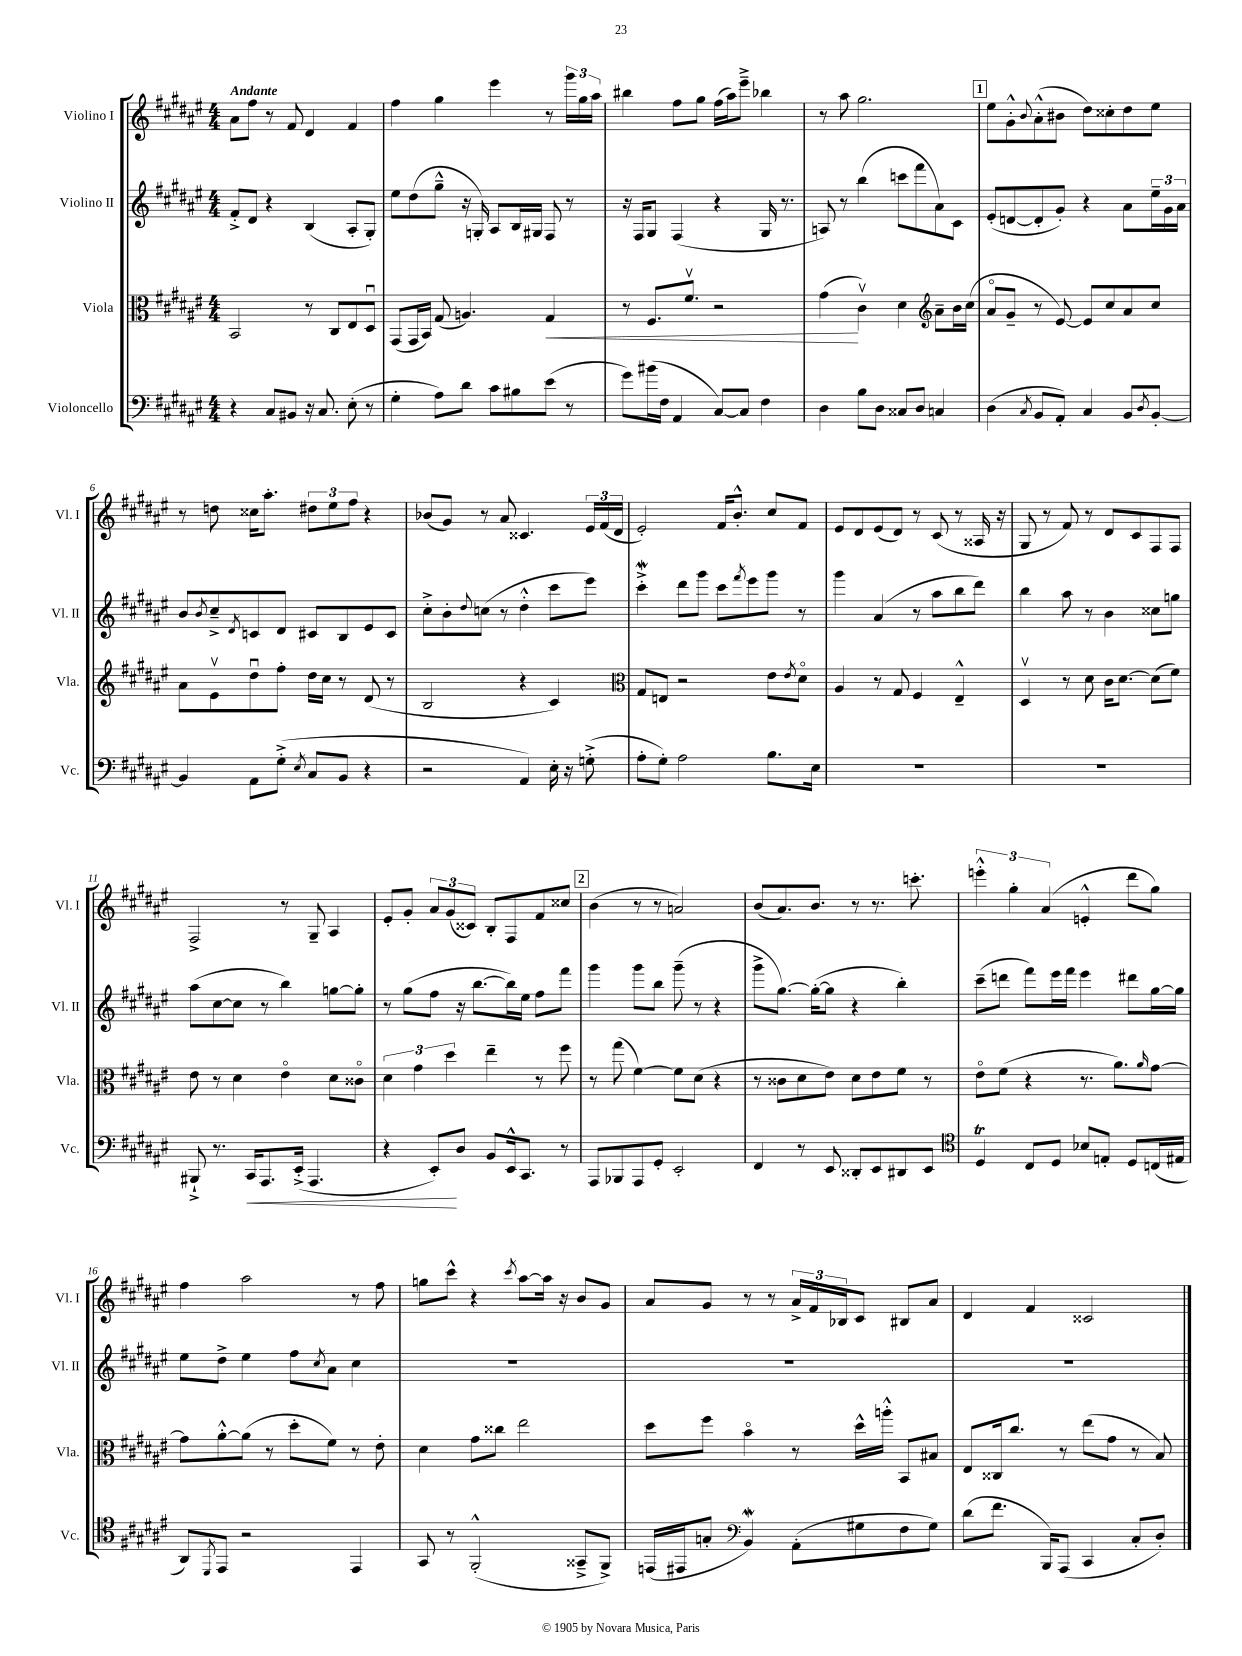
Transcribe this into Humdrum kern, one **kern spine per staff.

**kern	**dynam	**kern	**dynam	**kern	**kern
*part4	*part4	*part3	*part3	*part2	*part1
*staff4	*staff4	*staff3	*staff3	*staff2	*staff1
*I"Violoncello	*	*I"Viola	*	*I"Violino II	*I"Violino I
*I'Vc.	*	*I'Vla.	*	*I'Vl. II	*I'Vl. I
*clefF4	*	*clefC3	*	*clefG2	*clefG2
*k[f#c#g#d#a#e#]	*	*k[f#c#g#d#a#e#]	*	*k[f#c#g#d#a#e#]	*k[f#c#g#d#a#e#]
*M4/4	*	*M4/4	*	*M4/4	*M4/4
=1	=1	=1	=1	=1	=1
!	!	!	!	!	!LO:TX:a:B:t=Andante
4r	.	2BB/	.	8f#'^/L	8a#\L
.	.	.	.	8d#/J	8ff#\J
8C#/L	.	.	.	4r	8r
8BB#X/J	.	.	.	.	8f#/
16r	.	8r	.	(4B/	4d#/
8.C#/	.	.	.	.	.
.	.	8C#/L	.	.	.
(8E#'\	.	8E#/	.	8A#'/L	4f#/
8r	.	8D#u/J	.	8G#'/J)	.
=2	=2	=2	=2	=2	=2
4G#'\	.	(8GG#/L	.	8ee#\L	4ff#\
.	.	16GG#/L	.	(8dd#\	.
.	.	16BB/JJ)	.	.	.
8A#\L)	.	(8G#/	.	8gg#~^^\J	4gg#\
8d#\J	.	4.An/)	.	16r	.
.	.	.	.	16Gn'/)	.
8c#\L	.	.	.	8A#/L	4eee#\
8B#X\	.	.	.	16B/L	.
.	.	.	.	16G#X/JJ	.
!	!	!	!LO:HP:b	!	!
(8e#\J	.	4G#/	<	8F#/	8r
8r	.	.	.	8r	24ggg#\LL
.	.	.	.	.	24gg#\
.	.	.	.	.	24aa#\JJ
=3	=3	=3	=3	=3	=3
8g#\L)	.	8r	.	16r	4bb#X\
.	.	.	.	16F#/KL	.
(16b#X\L	.	8.F#/L	.	8G#/J	.
16F#\JJ	.	.	.	.	.
4AA#/	.	.	.	(4F#/	8ff#\L
.	.	8.f#v/J	.	.	.
.	.	.	.	.	8gg#\J
[8C#/L)	.	2r	.	4r	(16ff#\LL
.	.	.	.	.	16aa#\J)
8C#/J]	.	.	.	.	8eee#~^\J
4F#\	.	.	.	16G#/	4bb-X\
.	.	.	.	8.r	.
=4	=4	=4	=4	=4	=4
4D#\	.	(4g#\	.	8An/)	8r
.	.	.	.	8r	8aa#\
8B\L	.	4c#v\)	[	(4bb\	2.gg#\
8D#\J	.	.	.	.	.
8C##X/L	.	4d#\	.	8cccn\L	.
8D#/J	.	.	.	8fff#\	.
*	*	*clefG2	*	*	*
4Cn/	.	8a#~\L	.	8a#\)	.
.	.	16b\L	.	8c#\J	.
.	.	(16cc#\JJ	.	.	.
!!LO:REH:place=s1:t=1
=5	=5	=5	=5	=5	=5
(4D#\	.	8a#/L	.	(8e#'/L	8ee#\L
.	.	8g#~/J	.	[8dn/	8g#'^^\
8qC#/	.	.	.	.	8qqb/
8BB/L	.	8r	.	8d'/]	(8a#'^^\
8AA#'/J)	.	[8e#/)	.	8g#'/J)	8b#X\J
4C#/	.	8e#/L]	.	4r	8dd#\L)
.	.	8cc#/	.	.	8cc##X'\
8BB/L	.	8a#/	.	8a#\L	8dd#\
8qD#/	.	.	.	.	.
[8BB'/J	.	8cc#/J	.	24ee#~\L	8ee#\J
.	.	.	.	24g#\	.
.	.	.	.	24a#\JJ	.
!!LO:LB:g=z
=6	=6	=6	=6	=6	=6
4BB/]	.	8a#\L	.	8b/L	8r
.	.	.	.	8qb/	.
.	.	8e#v\	.	8cc#~^/	8ddn\
.	.	.	.	8qd#/	.
8AA#\L	.	8dd#u\	.	8cn/	16cc##X\KL
.	.	.	.	.	8.aa#'\J
(8G#'^\J	.	8ff#'\J	.	8d#/J	.
8qE#/	.	.	.	.	.
8C#/L	.	16dd#\LL	.	8c#X/L	12dd#X\L
.	.	16cc#\JJ	.	.	.
.	.	.	.	.	12ee#\
8BB/J	.	8r	.	8B/	.
.	.	.	.	.	12ff#\J
4r	.	(8d#/	.	8e#/	4r
.	.	8r	.	8c#/J	.
=7	=7	=7	=7	=7	=7
2r	.	2B/	.	8cc#'^\L	(8b-X/L
.	.	.	.	8b'\	8g#/J)
.	.	.	.	8qqdd#/	.
.	.	.	.	(8ccn\J	8r
.	.	.	.	8r	8a#/
4AA#/)	.	4r	.	4dd#'^^\	4.c##X/
16E#'\	.	4c#/)	.	8ccc#\L	.
16r	.	.	.	.	.
(8Gn'^\	.	.	.	8eee#\J)	24e#/LL
.	.	.	.	.	(24f#/
.	.	.	.	.	24d#/JJ
=8	=8	=8	=8	=8	=8
*	*	*clefC3	*	*	*
8A#'\L	.	8G#/L	.	4ccc#W'^\	2e#'/)
8G#'\J)	.	8En/J	.	.	.
2A#\	.	2r	.	8ddd#\L	.
.	.	.	.	8ggg#\J	.
.	.	.	.	8ccc#\L	16f#/KL
.	.	.	.	.	8.b'^^/J
.	.	.	.	8qfff#/	.
.	.	.	.	8eee#\	.
8.B\L	.	8e#\L	.	8ggg#\J	8cc#/L
.	.	8qe#/	.	.	.
.	.	8d#\J	.	8r	8f#/J
16E#\Jk	.	.	.	.	.
=9	=9	=9	=9	=9	=9
1r	.	4A#/	.	4ggg#\	8e#/L
.	.	.	.	.	8d#/
.	.	8r	.	(4a#/	(8e#/
.	.	8G#/	.	.	8d#/J)
.	.	4F#/	.	8r	8r
.	.	.	.	8aa#\L	(8c#/
.	.	4E#~^^/	.	8bb\	8r
.	.	.	.	8ddd#\J)	16A##X/
.	.	.	.	.	16r
=10	=10	=10	=10	=10	=10
1r	.	4D#v/	.	4bb\	8G#/
.	.	.	.	.	8r
.	.	8r	.	8aa#\	8f#/)
.	.	8d#\	.	8r	8r
.	.	16c#\KL	.	4b\	8d#/L
.	.	[8.d#\J	.	.	.
.	.	.	.	.	8c#/
.	.	(8d#\L]	.	8cc##X\L	8F#/
.	.	8f#\J)	.	8ggn\J	8F#/J
!!LO:LB:g=z
=11	=11	=11	=11	=11	=11
8BBB#X`^/	.	8e#\	.	(8aa#\L	2F#^/
8.r	.	8r	.	[8cc#\	.
.	.	4d#\	.	8cc#\J]	.
!	!LO:HP:b	!	!	!	!
16CC#/KL	<	.	.	.	.
8.AAA#/	.	.	.	8r	.
.	.	4e#\	.	4bb\)	8r
(16EE#'^/Jk	.	.	.	.	.
4.AAA#/	.	.	.	.	8G#~/
.	.	8d#\L	.	[8ggn\L	4A#/
.	.	8c##X\J	.	8gg'\J]	.
=12	=12	=12	=12	=12	=12
4r	.	6d#\	.	8r	8e#'/L
.	.	.	.	(8gg#\L	8g#'/J
.	.	6g#\	.	.	.
8EE#'/L)	.	.	.	8ff#\J	12a#/L
.	.	6dd#\	.	.	(12g#/
8D#/J	[	.	.	16r	.
.	.	.	.	.	12c##X/J)
.	.	.	.	[8.bb\L	.
8BB/L	.	4ee#~\	.	.	8B'/L
16EE#^^/k	.	.	.	16bb\L])	8F#/
8.CC#/J	.	.	.	16ee#\JJ	.
.	.	8r	.	8ff#\L	8f#/
8r	.	8ff#\	.	8fff#\J	8cc##X/J
!!LO:REH:place=s1:t=2
=13	=13	=13	=13	=13	=13
8AAA#/L	.	8r	.	4ggg#\	(4b\
8BBB-X/	.	(8gg#\	.	.	.
8AAA#/	.	[4f#\)	.	8ggg#\L	8r
8GG#'/J	.	.	.	8bb\J	8r
2EE#'/	.	8f#\L]	.	(8ggg#~\	2an/)
.	.	(8d#\J	.	8r	.
.	.	4r	.	4r	.
=14	=14	=14	=14	=14	=14
4FF#/	.	8r	.	8ggg#^\L	(8b/L
.	.	8c##X\L	.	[8.gg#\J)	8.a#/)
8r	.	8d#\	.	.	.
.	.	.	.	(16gg#'\KL_	8.b/J
8EE#/	.	8e#\J)	.	8gg#\J]	.
8DD##X'/L	.	8d#\L	.	4r	8r
8EE#/	.	8e#\	.	.	8.r
8DD#X/	.	8f#\J	.	4bb'\)	.
.	.	.	.	.	8.cccn'\
8EE#/J	.	8r	.	.	.
=15	=15	=15	=15	=15	=15
*clefC4	*	*	*	*	*
4D#T/	.	8e#\L	.	(8ccc#~\L	6eeen'^^\
.	.	(8f#\J	.	8dddn\J	.
.	.	.	.	.	6gg#'\
8C#/L	.	4r	.	8fff#\L)	.
.	.	.	.	.	(6a#/
8D#/J	.	.	.	16eee#\L	.
.	.	.	.	16fff#\JJ	.
8B-X/L	.	8.r	.	4eee#\	4en'^^/
8En'/J	.	.	.	.	.
.	.	8.a#\L)	.	.	.
8D#/L	.	.	.	8ddd#X\L	8ddd#\L
.	.	16qqa#/	.	.	.
(16Cn/L	.	[8g#\J	.	[16gg#\L	8gg#\J)
16E#X/JJ	.	.	.	16gg#\JJ]	.
!!LO:LB:g=z
=16	=16	=16	=16	=16	=16
8AA#/L)	.	8g#\L]	.	8ee#\L	4ff#\
8qDD#/	.	.	.	.	.
8EE#/J	.	[8a#'^^\	.	8dd#^\J	.
2r	.	(8a#\J]	.	4ee#\	2aa#\
.	.	8r	.	.	.
.	.	8dd#'\L	.	8ff#\L	.
.	.	.	.	8qcc#/	.
.	.	8f#\J)	.	8a#\J	.
4EE#/	.	8r	.	4cc#\	8r
.	.	8e#'\	.	.	8ff#\
=17	=17	=17	=17	=17	=17
8GG#/	.	4d#\	.	1r	8ggn\L
8r	.	.	.	.	8ccc#^^\J
(2FF#'^^/	.	8g#\L	.	.	4r
.	.	8cc##X\J	.	.	.
.	.	.	.	.	8qccc#/
.	.	2ee#\	.	.	[8aa#\L
.	.	.	.	.	16aa#\Jk]
.	.	.	.	.	16r
8GG##X~^/L	.	.	.	.	8b/L
8FF#^/J)	.	.	.	.	8g#/J
=18	=18	=18	=18	=18	=18
(16EEn/LL	.	8dd#\L	.	1r	8a#/L
16EE#X/J	.	.	.	.	.
8Gn'/J	.	8ff#\J	.	.	8g#/J
*clefF4	*	*	*	*	*
4BBw/)	.	4b\	.	.	8r
.	.	.	.	.	8r
(8AA#'\L	.	8r	.	.	24a#^/LL
.	.	.	.	.	24f#/
.	.	.	.	.	24B-X/J
8G#X\	.	16dd#^^\LL	.	.	8c#/J
.	.	16aan'^^\JJ	.	.	.
8F#\	.	8BB/L	.	.	8B#X/L
8G#\J)	.	8B#X/J	.	.	8a#/J
=19	=19	=19	=19	=19	=19
(8d#\L	.	8E#/L	.	1r	4d#/
8.f#\J	.	16C##X/k	.	.	.
.	.	8.cc#/J	.	.	.
.	.	.	.	.	4f#/
16BBB/KL)	.	.	.	.	.
(8AAA#/J	.	8r	.	.	.
4CC#/	.	(8ee#\L	.	.	2c##X/
.	.	8g#\J	.	.	.
8C#'/L	.	8r	.	.	.
8D#'/J)	.	8B/)	.	.	.
==	==	==	==	==	==
*-	*-	*-	*-	*-	*-
